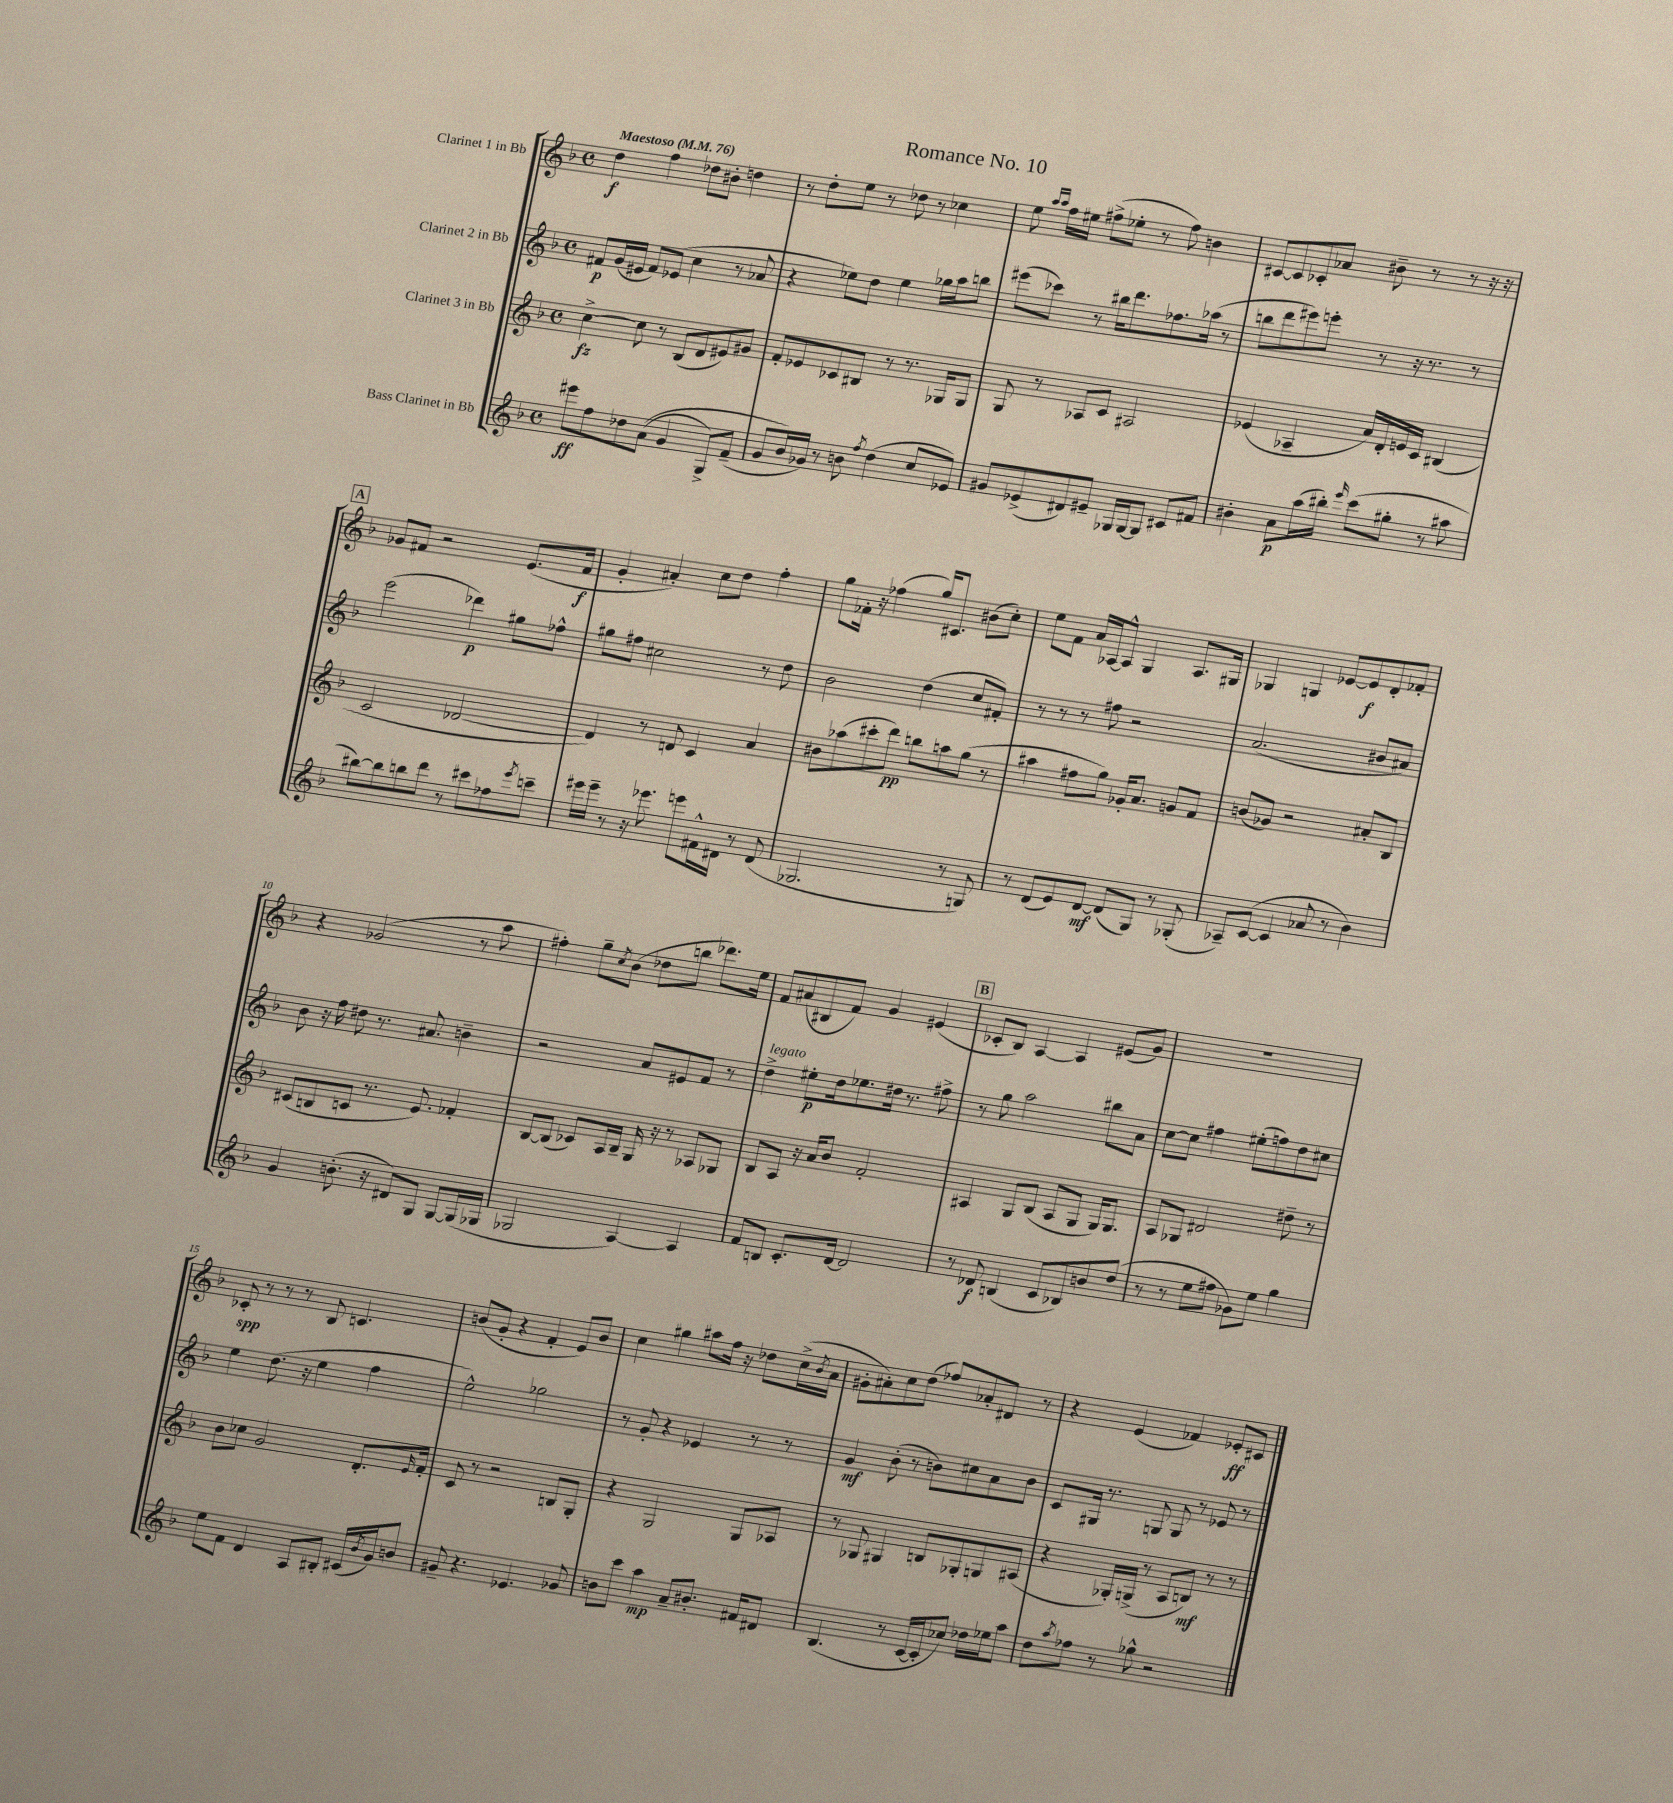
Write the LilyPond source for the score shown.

\header { title = "Romance No. 10" }
<<
\new StaffGroup <<
\new Staff = "s0" \with { instrumentName = "Clarinet 1 in Bb" } {
    \clef treble \key f \major \defaultTimeSignature \time 4/4 \tempo "Maestoso" 4 = 76
    d''4\f f''4 des''8 bis'8-. d''4 |
    r8 d''8-. e''8 r8 des''8 r8 ces''4 |
    e''8 \grace { a''16 a''16 } f''16 eis''16 fis''8->( ees''8-. r8 fis''8) b'4 |
    cis'8~ cis'8 ces'8-. aes'8 bis'8-- r8 r8 r16 r16 |
    \mark \markup { \box "A" } ges'8 fis'8 r2 e'8.( fis'16\f |
    g'4-. ais'4-.) c''8 d''8 f''4-. |
    g''8 fes'16-. r16 fes''4( g''16) cis'8. bis'8( c''8-.) |
    e''8 f'8 a'16 aes16~ aes8-^ g4 aes8. gis16 |
    ges4 g4 ees'8~ ees'8\f d'8-. fes'8-. |
    r4 ges'2( r8 a''8 |
    fis''4-.) g''8-- \acciaccatura { c''8 } bes'8( des''8 b''8 des'''8.) e''16 |
    f'8 ais'8( bis8 f'8) g'4 eis'4( |
    \mark \markup { \box "B" } ces'8-. bes8) a4~ a4 eis'8( g'8) |
    R1 |
    ces'8-.\spp r8 r8 r8 bes8 c'4. |
    b'8( g'8-. r4 f'4-. e'8) b'8 |
    c''4 gis''4 ais''8 f''16 r16 des''8 c''16->( \acciaccatura { bes'8 } a'16 |
    gis'8-. ais'8-.) c''8 d''8( fes''8) aes'8-. dis'8 r8 |
    r4 e'4( fes'4) ees'8-.\ff cis'8 \bar "|." |
}
\new Staff = "s1" \with { instrumentName = "Clarinet 2 in Bb" } {
    \clef treble \key f \major \defaultTimeSignature \time 4/4
    fis'8\p g'16( eis'16 fis'8) ees'8( c''4 r8 aes'8 |
    r4 ees''8) d''8 ees''4 ges''16 a''16 b''8 |
    eis'''8( ces'''8) r8 bis''16 d'''8. fes''8. aes''16( r8 |
    b''8 d'''8 eis'''8) e'''8-. r8 r16 r8. r8 |
    \mark \markup { \box "A" } e'''2( des'''4\p) gis''8 fes''8-^ |
    gis''8 fis''8 cis''2 r8 d''8 |
    bes'2 d''4( c''8 fis'8-.) |
    r8 r8 r8 fis''8 r2 |
    a'2.( bis'8 ais'8) |
    bes'8 r16 f''16 dis''8 r8. ais'8. b'4-- |
    r2 a'8 eis'8 f'8 r8 |
    d''4->^\markup { \italic "legato" } eis''8-.\p d''16 ees''8. dis''16 r8. fis''8-> |
    \mark \markup { \box "B" } r8 g''8 a''2 bis''8 a'8 |
    c''8~ c''8 fis''4 eis''8-.( f''8) d''8 cis''8 |
    e''4 d''8.( r16 e''4 f''4 |
    e''2-^) ges''2 |
    r8 g'8-. r4 ees'4 r8 r8 |
    g'4\mf bes'8-.( r8 b'8) cis''8 a'8 b'8 |
    c'8 gis16 r8. g8 g8 r8 ees'8 r8 \bar "|." |
}
\new Staff = "s2" \with { instrumentName = "Clarinet 3 in Bb" } {
    \clef treble \key f \major \defaultTimeSignature \time 4/4
    c''4~->\fz c''8 r8 bes8( d'8 eis'8) gis'8 |
    f'8-. ees'8 ces'8 bis8 r8 r8. ges16 ges8 |
    g8 r8 aes8 c'8 ais2 |
    ees'4( aes4-- a'16) d'16-. e'16 c'16 bis4( |
    \mark \markup { \box "A" } c'2 des'2~ |
    des'4) r8 d'8 c'4 a'4 |
    bis'8 aes''8( cis'''8-. d'''8\pp) b''8 a''8 g''8( r8 |
    ais''4 fis''8 g''8) ges'16-. a'8. g'8 f'8 |
    b'8( ges'8) r2 ais'8-. bes8 |
    cis'8( b8 c'8 r8. e'8.) fes'4-. |
    bes8~ bes8( ces'8) a16 bes16-- g16 r16 r8 aes8 ges8 |
    bes8 a8 r16 a'16 bes'8 f'2-. |
    \mark \markup { \box "B" } ais4 g8 bes8( ais8 g8 g16) g8. |
    a8 ges8 dis'2 dis''8-- r8 |
    bes'8 ces''8 g'2 d'8.-. \grace { e'16 } f'16-. |
    c'8 r8 r2 b8 g8-. |
    r4 g2 g8 aes8 |
    r8 ges8 gis4 b8 ges8-. g8 ais8( |
    r4 ges16-.) g16->( r8 a8 b8\mf) r8 r8 \bar "|." |
}
\new Staff = "s3" \with { instrumentName = "Bass Clarinet in Bb" } {
    \clef treble \key f \major \defaultTimeSignature \time 4/4
    eis'''8\ff f''8 des''8 a'8(\( g'4 g8->) f'8--( |
    g'8 bes'16\) ges'16) r8 b'8 \acciaccatura { f''8 } d''4( c''8 ees'8) |
    gis'8 ees'8->( dis'8) eis'8-- ges16 ges16~ ges8 cis'8 fis'8 |
    bis'4-. a'8\p a''16( bis''16-.) \grace { e'''16 } c'''8( gis''8-. r8 ais''8 |
    \mark \markup { \box "A" } bis''8~) bis''8 b''8 d'''8 r8 cis'''8 fes''8 \acciaccatura { e'''8 } c'''8-- |
    eis'''16 eis'''16-- r8 r16 ees'''8. e'''8 fis'16-^ dis'16 r8 dis'8( |
    ges2. r8 g8) |
    r8 d'8( e'8) d'8~\mf d'8( g8) r8 ges8-.( |
    aes8--) c'8~( c'4 aes'8 r8 bes'4) |
    g'4 b'8.-.( r16 dis'8) g8 g8~ g16( ges16 |
    ges2 a4~) a4 |
    f'8 b8 c'8.-. d'16~ d'2 |
    \mark \markup { \box "B" } r8 des'8\f b4( c'8 bes8) b'8 d''8( |
    r8 r8 e''8 fis''8 ges'8) e''8 g''4 |
    e''8 f'8 d'4 a8 bis8-. cis'16( \acciaccatura { bes'8 } g'16) b'8 |
    gis'8-- r4. ees'4. ges'8 |
    b'8 c'''8 a''4\mp a'8-- bis'8.-. fis'16 dis'8 |
    bes4.( r8 c'16~ c'16-. ces''8) des''16 ees''16 a''8 |
    d''8 \acciaccatura { a''8 } fes''8 r8 ges''8-^ r2 \bar "|." |
}
>>
>>
